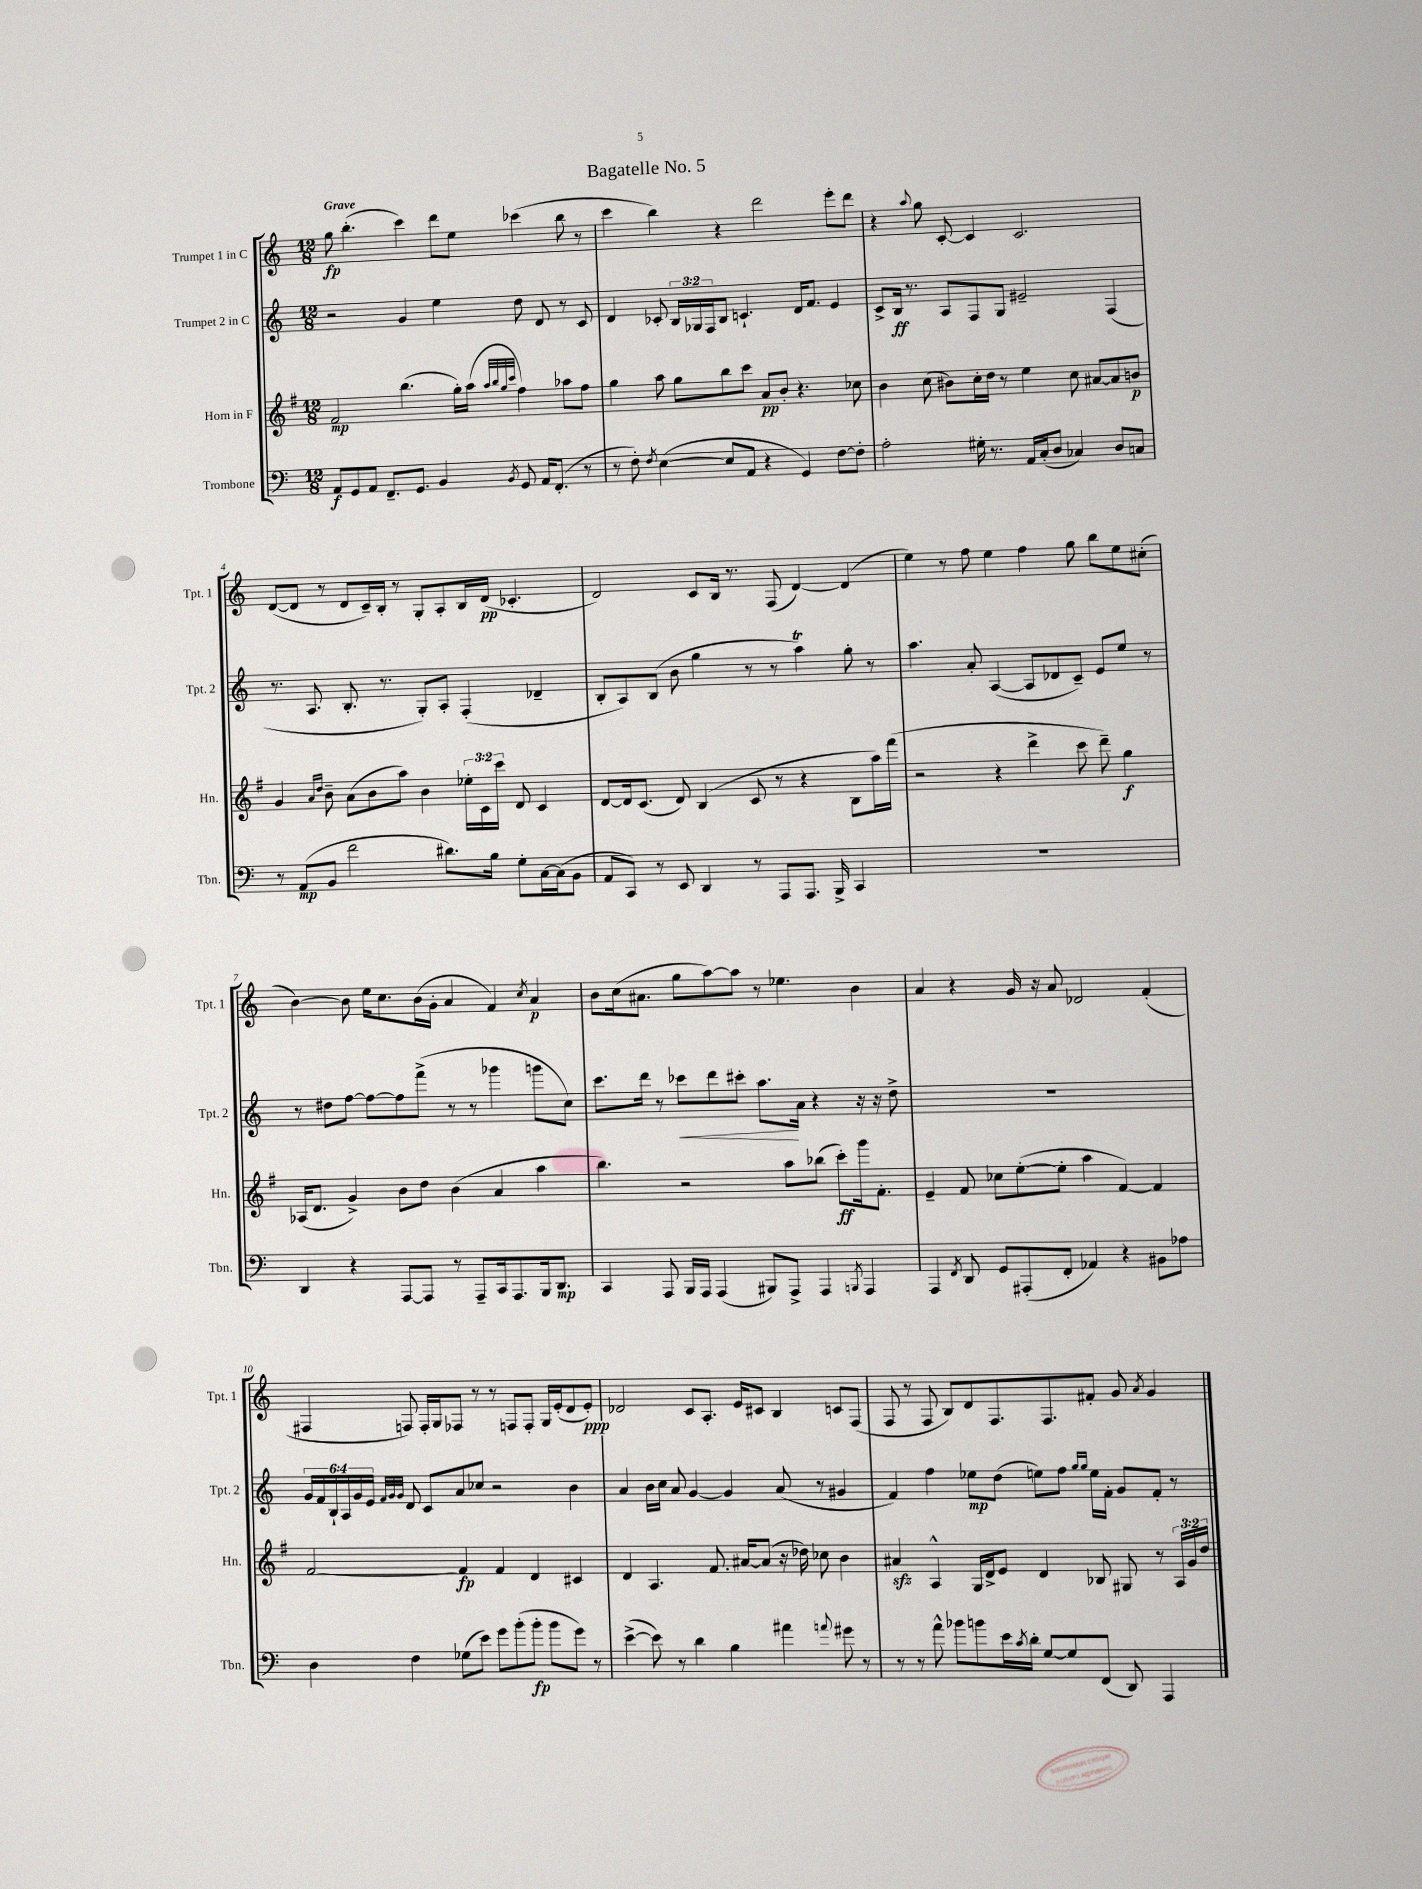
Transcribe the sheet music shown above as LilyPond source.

\header { title = "Bagatelle No. 5" }
<<
\new StaffGroup <<
\new Staff = "s0" \with { instrumentName = "Trumpet 1 in C" shortInstrumentName = "Tpt. 1" } {
    \clef treble \key c \major \numericTimeSignature \time 12/8 \tempo "Grave"
    g''8\fp b''4.-.( c'''4) d'''8 e''8 ces'''4( b''8 r8 |
    c'''4 b''4) r4 d'''2 e'''8-. d'''8 |
    r4 \appoggiatura { a''8 } g''8 c'8~-. c'4 c'2. |
    d'8~( d'8 r8 d'8 c'16--) b16-. r8 g8-. a8-. b16 d'16\pp( ces'4.-. |
    d'2) c'8 b16 r8. f8( d'4~) d'4( |
    e''4) r8 f''8 e''4 f''4 g''8 b''8 e''8 cis''8-.( |
    b'4~) b'8 e''16 c''8. b'16( g'16-. a'4 f'4) \acciaccatura { c''8 } a'4\p |
    b'8 c''16( ais'8. g''8 a''8~) a''8 r8 ees''4. b'4 |
    a'4 r4 g'16 r16 a'8 des'2 f'4-.( |
    fis4 f8) f16-. g16 fes8 r8 r8 f8 f8-. g16 e'16-.( d'8 e'8-.\ppp) |
    des'2 c'8 a8.-. e'16 cis'8 b4 c'8 f8( |
    f8 r8 f8 b8) d'8 f8. f8. fis'8-. g'8 \acciaccatura { a'8 } g'4 \bar "|." |
}
\new Staff = "s1" \with { instrumentName = "Trumpet 2 in C" shortInstrumentName = "Tpt. 2" } {
    \clef treble \key c \major \numericTimeSignature \time 12/8 \override Staff.TupletNumber.text = #tuplet-number::calc-fraction-text
    r2 g'4 e''4 d''8 d'8 r8 c'8 |
    d'4 ces'8-. \tuplet 3/2 { b16 ges16 f16 } b8 c'4.-! d'16 f'8. e'4 |
    c'8-> b16\ff r8. a8 f8 g8 eis'2-- f4( |
    r8. a8. b8.-. r8. g8-.) a8-. f4-.( des'4-- |
    b8-. a8) b8( b'8 g''4 r8 r8 a''4\trill) g''8-. r8 |
    a''4. a'8-. a4~( a8 des'8 c'8--) e'8 e''8 r8 |
    r8 dis''8 f''8~ f''8~ f''8 f'''8->( r8 r8 ges'''4 g'''8 c''8) |
    c'''8. d'''16 r8 ces'''8\< d'''8 cis'''8-. a''8.\! a'16 r4 r16 r16 d''8-> |
    R1. |
    \tuplet 6/4 { g'16 f'16 b16-! a16 g'16 e'16 } \grace { f'32 g'32 g'32 } d'8 c'8 a'8 ces''8 r2 b'4 |
    a'4 b'16 c''16 a'8 g'4~ g'4 a'8( r8 gis'4 |
    f'4) f''4 ees''8\mp d''8( e''8) f''8 \grace { g''16 g''16 } e''16 f'16-. g'8 f'8-. r8 \bar "|." |
}
\new Staff = "s2" \with { instrumentName = "Horn in F" shortInstrumentName = "Hn." } {
    \clef treble \key g \major \numericTimeSignature \time 12/8 \override Staff.TupletNumber.text = #tuplet-number::calc-fraction-text
    fis'2\mp b''4.( g''16-.) a''16( \grace { a''32 b''32 g''32 c'''32 } fis''4) aes''8 fis''8 |
    g''4 a''8 g''8 b''8 c'''8 a'8\pp b'8-. r4. ces''8 |
    b'4 c''8( bis'8) c''16-. d''16 r8 e''4 c''8 ais'8~ ais'8 b'8\p |
    g'4 \grace { a'16 d''16 } b'8-- a'8( b'8 a''8) b'4 \tuplet 3/2 { ees''16-. c'16 c'''16 } d'8 c'4 |
    d'8~ d'16 c'8.( d'8) b4( c'8 r8 r4 b8 a''16) fis'''16( |
    r2 r4 d'''4-> c'''8 d'''8--) g''4\f |
    aes16( d'8. g'4->) b'8 d''8 b'4( a'4 a''4 |
    b''4.) r2 a''8 bes''8( c'''8-.\ff) g'''16 fis'8.-. |
    e'4-- fis'8 ces''8 e''8~-.( e''8-. a''4 fis'4~) fis'4 |
    fis'2~ fis'4\fp fis'4 d'4 cis'4 |
    d'4 a4. fis'8. ais'16~ ais'8( r16 des''16) ces''8 b'4 |
    ais'4\sfz a4-^ g16 d'16-> e'8 d'4 bes8 gis8 r8 \tuplet 3/2 { a16 g'16 d''16 } \bar "|." |
}
\new Staff = "s3" \with { instrumentName = "Trombone" shortInstrumentName = "Tbn." } {
    \clef bass \key c \major \numericTimeSignature \time 12/8
    a,8\f g,8 a,8 f,8.-- g,8. b,4 \acciaccatura { b,8 } g,8 a,16 f,8.-.( r8 |
    r8 f8-.) \acciaccatura { f8 } e4~( e8 a,8 r4 g,4) f8~ f8-. |
    a2-. gis16-. r8. a,16 c16-.( d8 ces4) d8 c8 |
    r8 a,8\mp( b,8 f'2 dis'8.) b16 g8-. c16~ c16( b,8 |
    a,8 c,8) r8 e,8 d,4 r8 a,,8 a,,8. b,,16-> c,4 |
    R1. |
    d,4 r4 a,,8~ a,,8 r8 a,,8-- c,16 a,,8. b,,16 d,8.\mp |
    c,4 a,,8 b,,16 a,,16 a,,4( bis,,8) a,,8-> a,,4 \acciaccatura { b,,8 } a,,4 |
    a,,4 \acciaccatura { f,8 } d,8 g,8 ais,,8-.( f,8-. aes,4) r4 bis,8 aes8 |
    d4 f4 ges8( e'8) g'8 b'8-.( b'8-.\fp b'8 g'8) r8 |
    e'4~->( e'8) r8 d'4 b4 ais'4 \appoggiatura { a'8 } gis'8 r8 |
    r8 r8 a'8-^ bes'8 b'8 e'16 \acciaccatura { c'8 } d'16-. g8~ g8 f,8( d,8) a,,4 \bar "|." |
}
>>
>>
